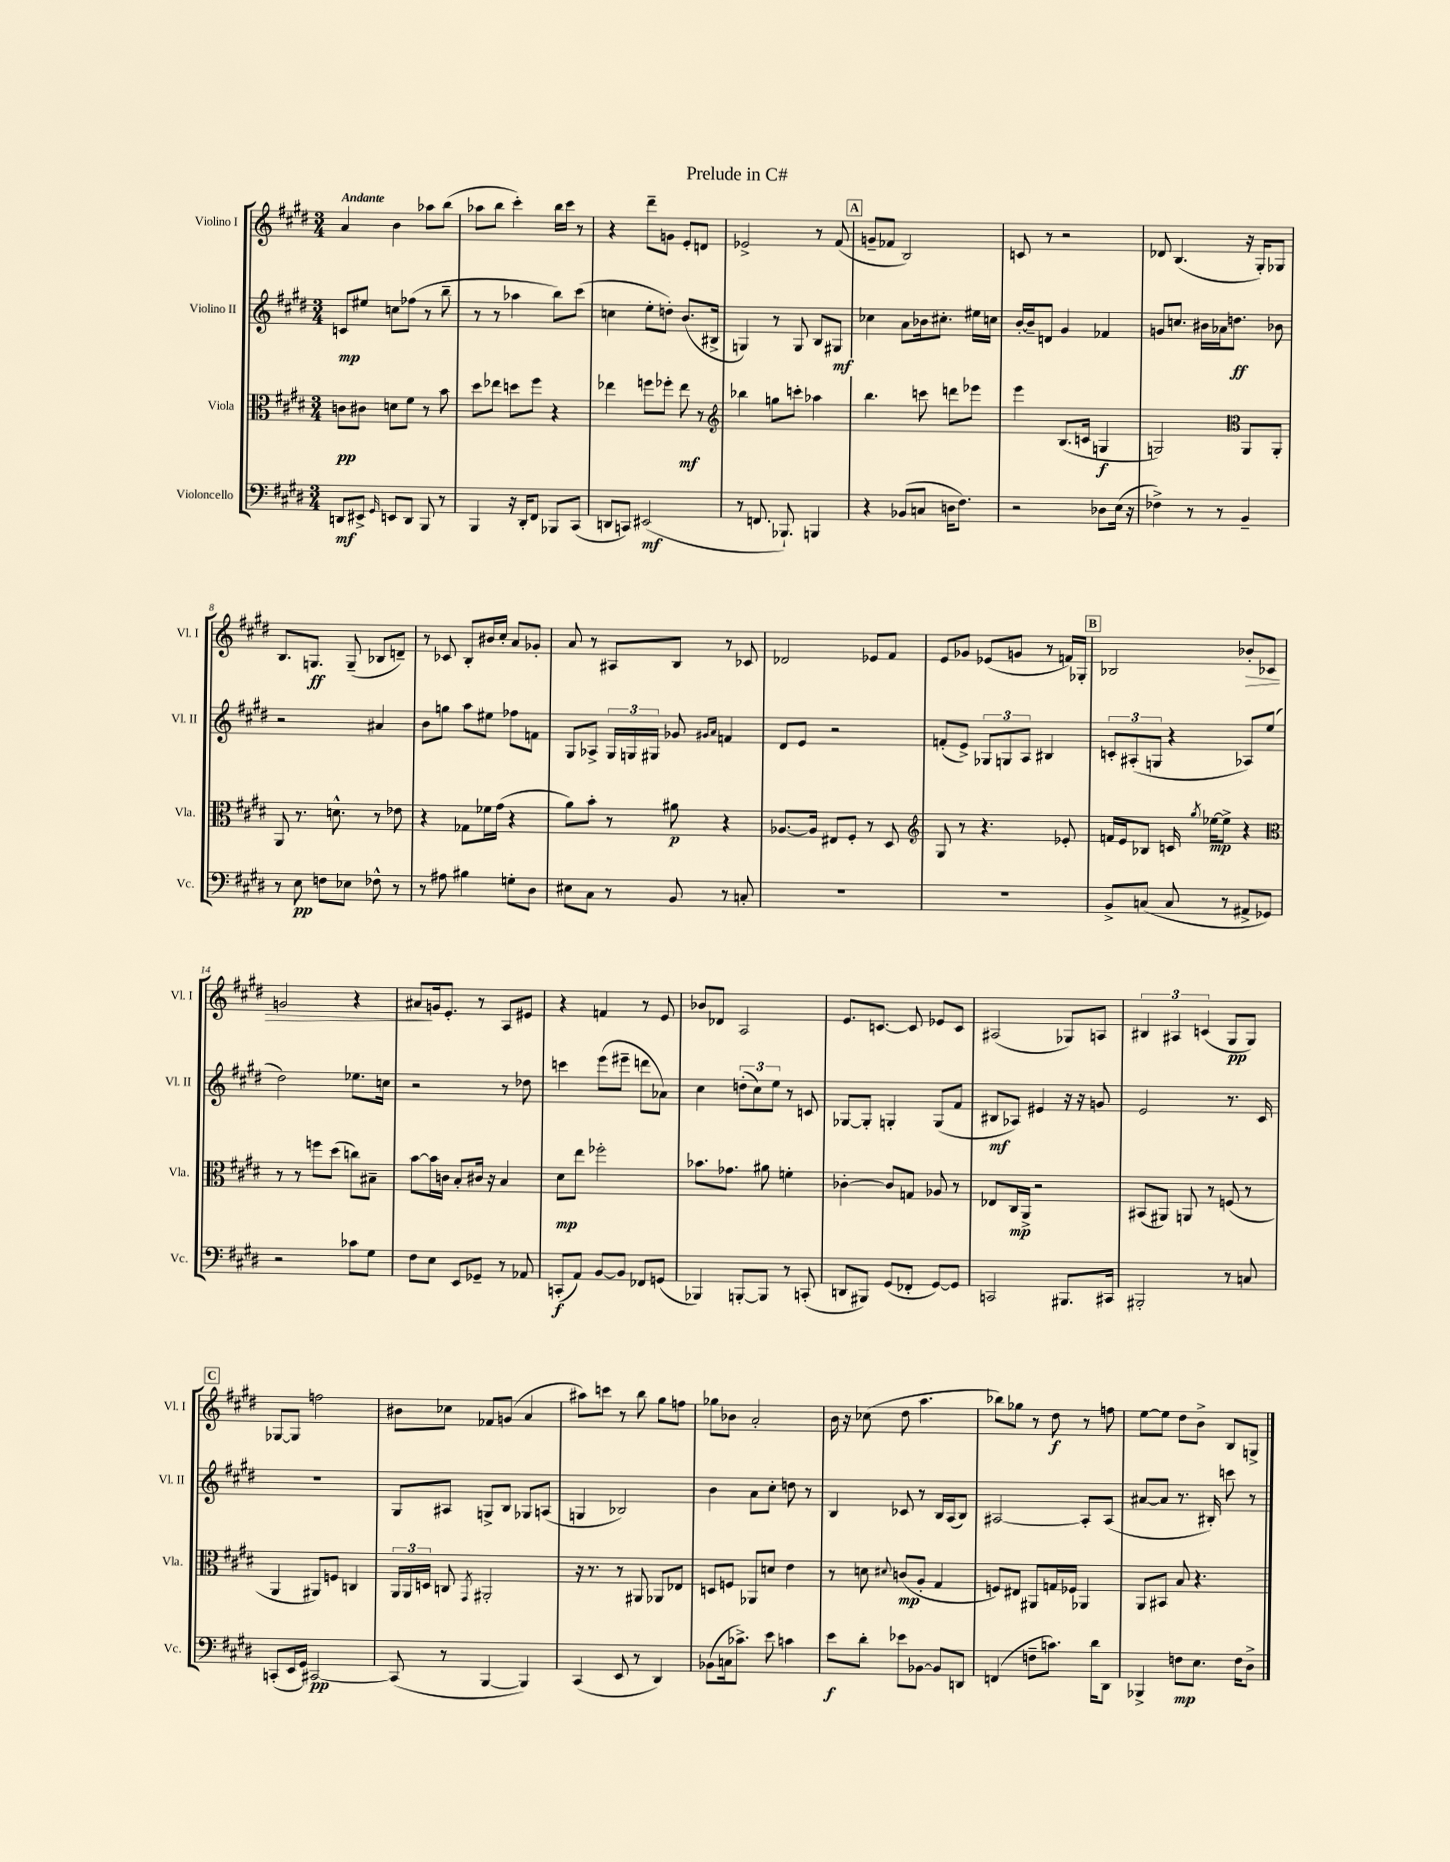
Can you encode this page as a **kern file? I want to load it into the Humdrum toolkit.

**kern	**kern	**kern	**kern
*staff4	*staff3	*staff2	*staff1
*clefF4	*clefC3	*clefG2	*clefG2
*k[f#c#g#d#]	*k[f#c#g#d#]	*k[f#c#g#d#]	*k[f#c#g#d#]
*M3/4	*M3/4	*M3/4	*M3/4
8DD	8c	8c	4a
8EE#^	8c#	8ee#	.
16qqGG#	.	.	.
8EE	8d	8cc	4b
8DD	8f#	(8ff-	.
8BBB	8r	8r	8aa-
8r	8b	8bb~	(8bb
=	=	=	=
4BBB	8dd#	8r	8aa-
.	8ee-	8r	8bb
16r	8dd	4aa-	4ccc#')
16DD#'	.	.	.
8FF#	8ff#	.	.
8BBB-	4r	8bb)	16bb
.	.	.	16ccc#
(8CC#	.	(8ccc#	8r
=	=	=	=
8DD	4ee-	4cc	4r
8CC)	.	.	.
(2EE#	8ff	8ee'	8ddd#~
.	8ff-'	8dd')	8g
.	8ee-	(8.b	8e'
.	8r	.	8d
.	.	16B#^	.
=	=	=	=
*	*clefG2	*	*
8r	4bb-	4G)	2e-^
8.FF	.	.	.
.	8gg	8r	.
8.BBB-`)	.	.	.
.	8ccc'	8G	.
4BBB	4aa-	8B	8r
.	.	8G#	(8f#
=	=	=	=
4r	4.bb	4cc-	8g~
.	.	.	8f-
(8BB-	.	8a	2B)
8C	8ccc	16b-	.
.	.	8.cc#'	.
16D	8ddd	.	.
8.F#)	.	.	.
.	8eee-	16ee#	.
.	.	16cc	.
=	=	=	=
2r	4eee	[16b'	8c
.	.	16b~]	.
.	.	8d	8r
.	(8.B	4g#	2r
.	16c	.	.
8D-	4G	4f-	.
(16E	.	.	.
16r	.	.	.
=	=	=	=
4F-^)	2G)	8g	8d-
.	.	8.cc	(4.B
8r	.	.	.
.	.	16b#	.
8r	.	16a-	.
.	.	8.dd	.
*	*clefC3	*	*
4BB~	8AA	.	16r
.	.	.	16G#')
.	8AA'	8b-	8G-
=	=	=	=
8r	8AA	2r	8.B
8E	8.r	.	.
.	.	.	8.G
8F	.	.	.
.	8.d^^	.	.
8E-	.	.	(8G~
8F-^^	8r	4a#	8B-
8r	8e-	.	8d~)
=	=	=	=
8r	4r	8b	8r
8A#	.	8gg	8c-
4B#	8G-	8aa	8B'
.	16f-	8ee#	16b#
.	(16g#	.	16cc#'
8G'	4r	8ff-	8a
8D#	.	8f	8g-'
=	=	=	=
8E#	8a)	8G#	8a
8C#	8b'	8A-^	8r
8r	8r	24G#	8A#
.	.	24G	.
.	.	24G#	.
8BB	8a#	8g-	8B
.	.	16qqg#	.
.	.	16qqa	.
8r	4r	4f	8r
8C'	.	.	8c-
=	=	=	=
2.r	[8.A-	8d#	2d-
.	.	8e	.
.	16A-]	.	.
.	8E#	2r	.
.	8F#'	.	.
.	8r	.	8e-
.	8D#	.	8f#
=	=	=	=
*	*clefG2	*	*
2.r	8G#	(8f'	8e
.	8r	8e^)	8g-
.	4.r	12G-	(8e-
.	.	12G	.
.	.	.	8g
.	.	12A	.
.	.	4B#	8r
.	8e-'	.	16f)
.	.	.	16G-'
=	=	=	=
8BB^	16f	12c'	2B-
.	16e	.	.
.	.	(12A#'	.
(8C	8B-	.	.
.	.	12G	.
8C	16c	4r	.
.	8qgg#	.	.
.	[16ee-	.	.
8r	8ee-^]	.	.
8AA#^	4r	8A-)	8b-'
8GG-)	.	(8ee	8c-
=	=	=	=
*	*clefC3	*	*
2r	8r	2dd#)	2g
.	8r	.	.
.	8ff	.	.
.	(8dd#	.	.
8c-	8cc)	8.ee-	4r
8G#	8B#~	.	.
.	.	16cc	.
=	=	=	=
8F#	[8b	2r	8a#
8E	16b]	.	16g
.	16c	.	8.e'
8EE	8B'	.	.
8GG-~	16c#	.	8r
.	16r	.	.
8r	4B	8r	8A
8AA-	.	8dd-	8e#
=	=	=	=
(8CC'	8d#	4ccc	4r
8AA)	8ee	.	.
[8BB	2ff-'	(8eee	4f
8BB]	.	8eee#~	.
8FF-	.	8ddd	8r
(8GG	.	8a-)	8e
=	=	=	=
4BBB-)	8.b-	4cc#	8b-
.	.	.	8d-
.	8.g-	.	.
[8BBB'	.	(12dd'	2A
.	.	12cc#)	.
8BBB]	8a#	.	.
.	.	12ee	.
8r	4f'	8r	.
(8CC'	.	8c	.
=	=	=	=
8DD	[4c-'	[8G-	8.e
8BBB#)	.	8G-']	.
.	.	.	[8.c
(8GG#	8c-]	4G'	.
8FF-'	8G	.	8c]
[8GG#)	8A-	(8G	8e-
8GG#]	8r	8f#	8c
=	=	=	=
2CC	8E-	8B#	(2A#
.	16C#	8A-)	.
.	16AA^	.	.
.	2r	4e#	.
8.BBB#	.	16r	8G-)
.	.	16r	.
.	.	8g	8A
16CC#	.	.	.
=	=	=	=
2BBB#'	(8BB#	2e	6B#
.	8AA#)	.	.
.	.	.	6A#
.	8AA	.	.
.	.	.	(6c
.	8r	.	.
8r	(8F	8.r	8G#
8C	8r	.	8G#)
.	.	16c#	.
=	=	=	=
(8CC'	4AA	2.r	[8G-
16EE	.	.	8G-]
16GG#)	.	.	.
[2CC#	8AA#)	.	2ff
.	8F	.	.
.	4C	.	.
=	=	=	=
(8CC#]	24AA	8G#	8b#
.	24AA	.	.
.	24D	.	.
8r	8C	8A#	8cc-
.	8qGG#	.	.
[4BBB	2AA#'	8G^	8f-
.	.	8B	(8g
4BBB])	.	8G-	4a
.	.	(8A	.
=	=	=	=
(4CC#	16r	4G	8aa#)
.	8.r	.	.
.	.	.	8ccc
8EE	8r	2B-)	8r
8r	8AA#	.	8bb
4DD#)	8AA-	.	8gg#
.	8E-	.	8ff
=	=	=	=
(8BB-	8D	4b	8gg-
16C	8F	.	8b-
8.c-^)	.	.	.
.	8AA-	8a	2a'
8e	8d	8cc#'	.
4c	4e	8dd	.
.	.	8r	.
=	=	=	=
8e	8r	4B	16b
.	.	.	16r
8d#'	8d	.	(8cc-
.	8qqd#	.	.
8e-	(8c	8c-	8dd#
[8BB-	8A'	8r	4.aa
8BB-]	4G#	16B	.
.	.	(16A	.
8DD	.	8B)	.
=	=	=	=
(4FF	8F)	[2A#	8bb-)
.	8E#	.	8gg-
8F~	8AA#	.	8r
8.c)	16G	.	8dd#
.	16F-	.	.
.	4AA-	8A#']	8r
16d#	.	.	.
8DD#	.	(8A#	8ff
=	=	=	=
4BBB-^	8AA	[8a#	[8ee
.	8BB#	8a#]	8ee]
8F	8B	8.r	8dd#
8.E	4.r	.	8b^
.	.	16B#')	.
.	.	8ccc	8B
16F	.	.	.
8D#^	.	8r	8G^
==	==	==	==
*-	*-	*-	*-
